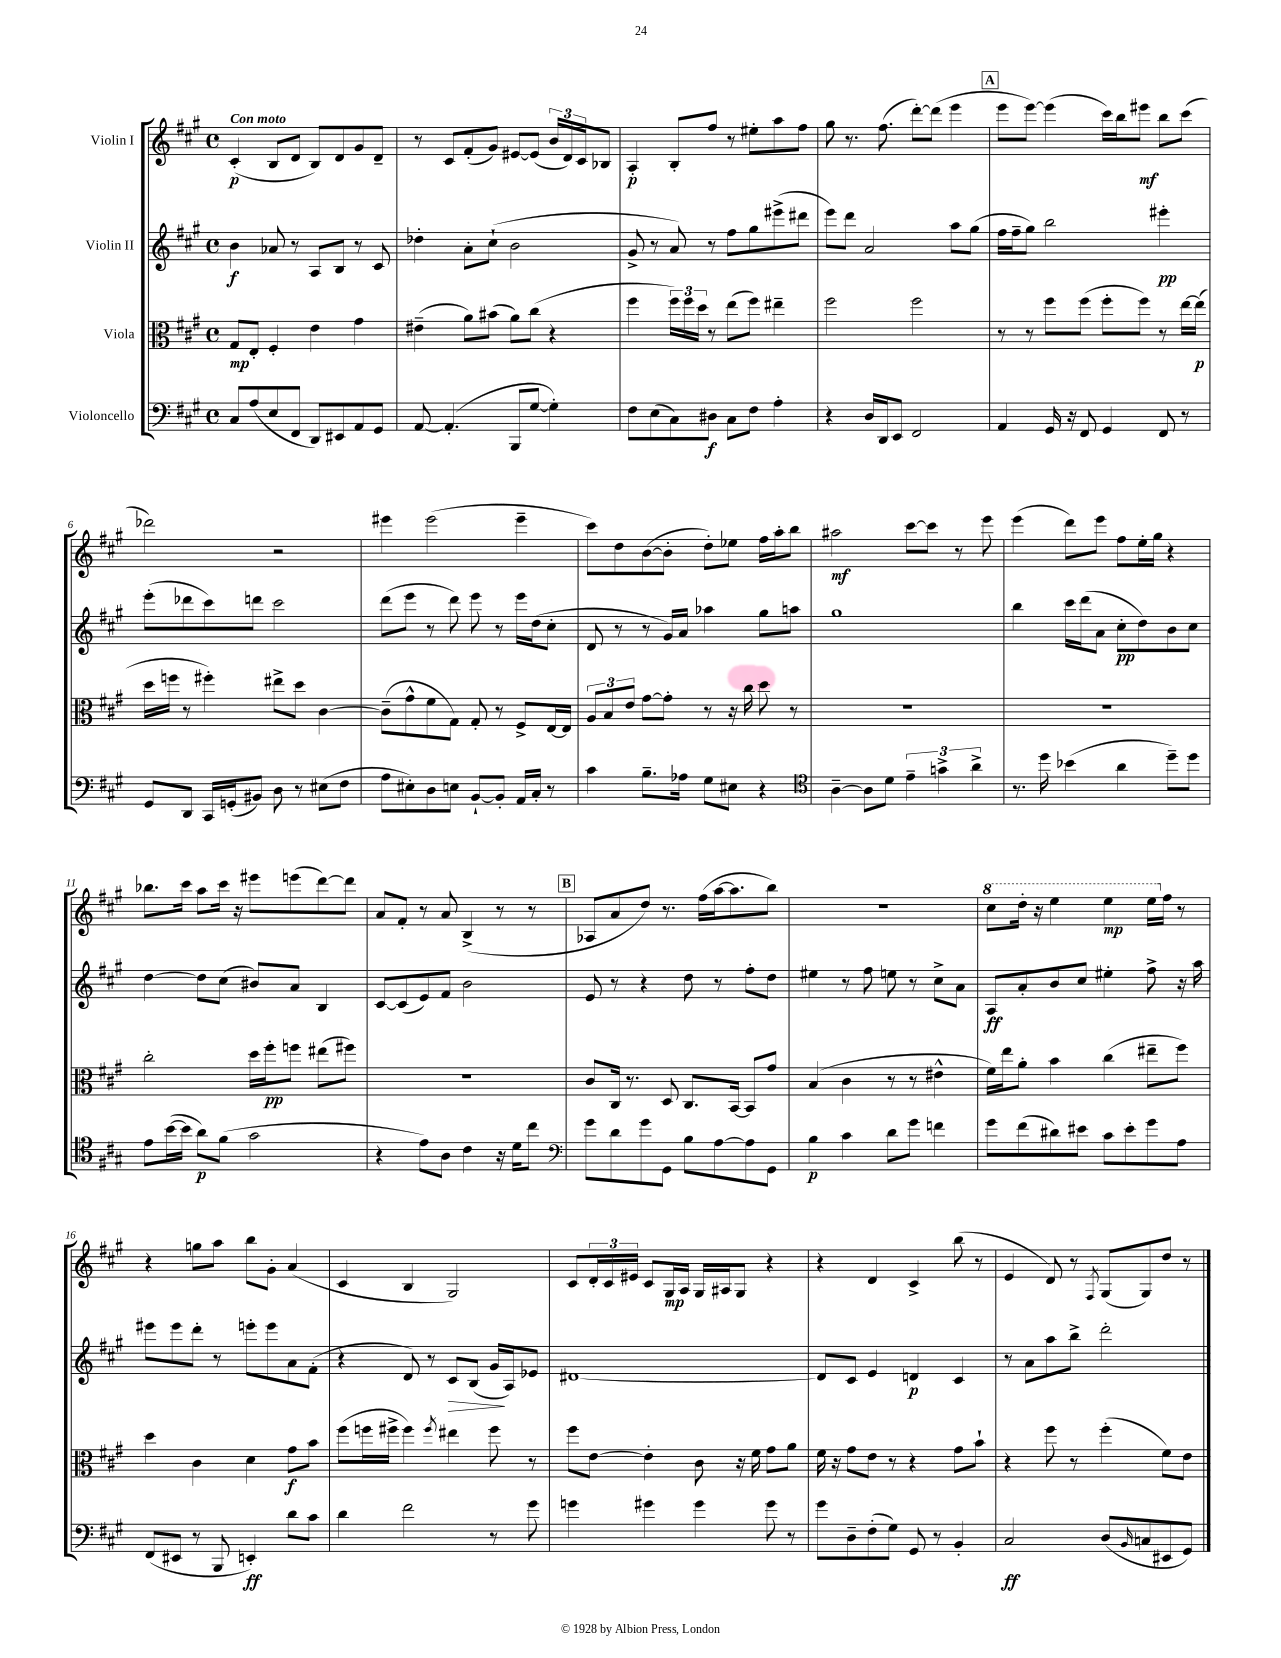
<<
\new StaffGroup <<
\new Staff = "s0" \with { instrumentName = "Violin I" } {
    \clef treble \key a \major \defaultTimeSignature \time 4/4 \tempo "Con moto"
    cis'4-.\p( b8 d'8 b8) d'8 gis'8 d'8-- |
    r8 cis'8 fis'8-.( gis'8) eis'8~ eis'8( \tuplet 3/2 { b'16 d'16) cis'16 } bes8 |
    a4-.\p b8-. fis''8 r8 eis''8-. a''8 fis''8 |
    gis''8 r8. fis''8.( d'''8~-.) d'''8( e'''4 |
    \mark \markup { \box "A" } e'''8 e'''8~) e'''4( cis'''16) b''16 eis'''8\mf b''8 cis'''8( |
    des'''2) r2 |
    eis'''4 eis'''2( eis'''4-- |
    cis'''8) d''8 b'8~( b'8-. d''8-.) ees''8 fis''16 a''16-. b''8 |
    ais''2\mf cis'''8~ cis'''8 r8 e'''8 |
    e'''4( d'''8) e'''8 fis''8 e''16-. gis''16 r4 |
    bes''8. cis'''16 a''8 cis'''16 r16 eis'''8 e'''8( d'''8~) d'''8 |
    a'8 fis'8-. r8 a'8 b4->( r8 r8 |
    \mark \markup { \box "B" } aes8 a'8 d''8) r8. fis''16( a''16~ a''8. b''8) |
    R1 |
    \ottava #1 cis'''8 d'''16-. r16 e'''4 e'''4\mp e'''16 \ottava #0 fis''16 r8 |
    r4 g''8 a''8 b''8 gis'8-. a'4( |
    cis'4 b4 gis2) |
    cis'8 \tuplet 3/2 { d'16-. cis'16 eis'16 } cis'8 gis16\mp a16 gis16 ais16 gis8 r4 |
    r4 d'4 cis'4-> b''8( r8 |
    e'4 d'8) r8 \acciaccatura { fis8 } gis8( gis8) d''8 r8 \bar "|." |
}
\new Staff = "s1" \with { instrumentName = "Violin II" } {
    \clef treble \key a \major \defaultTimeSignature \time 4/4
    b'4\f aes'8 r8 a8 b8 r8 cis'8 |
    des''4-. a'8-. cis''8-!( b'2 |
    gis'8-> r8 a'8) r8 fis''8 gis''8 eis'''8->( dis'''8 |
    e'''8) d'''8 a'2 a''8 gis''8( |
    \mark \markup { \box "A" } fis''16 fis''16-- gis''8) b''2 eis'''4-.\pp |
    e'''8-.( des'''8 cis'''8) d'''8 cis'''2 |
    d'''8( e'''8 r8 d'''8) e'''8 r8 e'''16 d''16( cis''8-. |
    d'8 r8 r8 gis'16) a'16 aes''4 gis''8 a''8 |
    gis''1 |
    b''4 cis'''16 d'''16( a'8 cis''8-.\pp d''8) b'8 cis''8 |
    d''4~ d''8 cis''8( bis'8) a'8 b4 |
    cis'8~ cis'8( e'8) fis'8 b'2 |
    \mark \markup { \box "B" } e'8 r8 r4 d''8 r8 fis''8-. d''8 |
    eis''4 r8 fis''8 e''8 r8 cis''8-> a'8 |
    a8\ff a'8-. b'8 cis''8 eis''4-. fis''8-> r16 a''16 |
    eis'''8 eis'''8 d'''8-. r8 e'''8-. e'''8 a'8 fis'8-.( |
    r4 d'8) r8 cis'8\> b8( gis'16\! a16) ees'8 |
    dis'1~ |
    dis'8 cis'8 e'4 d'4\p cis'4 |
    r8 a'8 a''8 b''8-> d'''2-. \bar "|." |
}
\new Staff = "s2" \with { instrumentName = "Viola" } {
    \clef alto \key a \major \defaultTimeSignature \time 4/4
    gis8\mp e8-. fis4-. e'4 gis'4 |
    eis'4--( a'8) bis'8( a'8) cis''8( r4 |
    fis''4 \tuplet 3/2 { fis''16) fis''16 d''16 } r8 e''8( fis''8) eis''4-- |
    fis''2 fis''2 |
    \mark \markup { \box "A" } r8 r8 fis''8 fis''8( fis''8-. fis''8) r8 e''16~ e''16\p( |
    d''16 f''16 r8 fis''4-.) eis''8-> d''8 cis'4~ |
    cis'8--( gis'8-^ fis'8 gis8) gis8-. r8 fis8-> e16~ e16 |
    \tuplet 3/2 { a8 b8 e'8 } gis'8~ gis'8-. r8 r16 cis''16 d''8 r8 |
    R1 |
    R1 |
    cis''2-. d''16 fis''16-.\pp f''8 eis''8( fis''8) |
    R1 |
    \mark \markup { \box "B" } cis'8 cis16 r8. d8 cis8. b,16~ b,8 gis'8 |
    b4( cis'4 r8 r8 eis'4-^ |
    fis'16) e''16 a'8-. b'4 cis''4( eis''8-- fis''8) |
    d''4 cis'4 d'4 gis'8\f b'8 |
    fis''8( f''16 fis''16-> fis''4) \acciaccatura { fis''8 } eis''4 fis''8 r8 |
    fis''8 e'8~ e'4-. cis'8 r16 fis'16 gis'8 a'8 |
    fis'16 r16 gis'8 e'8 r8 r4 gis'8 b'8-! |
    r4 fis''8 r8 fis''4-.( fis'8) e'8 \bar "|." |
}
\new Staff = "s3" \with { instrumentName = "Violoncello" } {
    \clef bass \key a \major \defaultTimeSignature \time 4/4
    cis8 a8( e8 fis,8 d,8) eis,8 a,8 gis,8 |
    a,8~ a,4.-.( b,,8 gis8~ gis4-.) |
    fis8 e8( cis8) dis8\f cis8 fis8 a4-. |
    r4 d16 d,16 e,8 fis,2 |
    \mark \markup { \box "A" } a,4 gis,16 r16 fis,8 gis,4 fis,8 r8 |
    gis,8 d,8 cis,16 g,16-.( bis,8) d8 r8 eis8( fis8 |
    a8 eis8-.) d8 e8 b,8~-! b,8-. a,16 cis16-. r8 |
    cis'4 b8.-- aes16 gis8 eis8 r4 |
    \clef tenor a4~-- a8 d'8 \tuplet 3/2 { e'4-- g'4-> a'4-> } |
    r8. d''16 bes'4( a'4 d''8--) d''8 |
    e'8 b'16~( b'16 a'8\p) fis'8( gis'2 |
    r4 e'8) a8 cis'4 r16 d'16 cis''8 |
    \mark \markup { \box "B" } \clef bass gis'8 d'8 gis'8 gis,8 b8 a8~ a8 gis,8 |
    b4\p cis'4 d'8 gis'8 f'4 |
    gis'8 fis'8( dis'8) eis'8 cis'8 eis'8-. gis'8 a8 |
    fis,8( eis,8 r8 b,,8 e,4-.\ff) d'8 cis'8 |
    d'4 fis'2 r8 gis'8 |
    g'4 gis'4 gis'4 gis'8 r8 |
    gis'8 d8-- fis8-.( gis8) gis,8 r8 b,4-. |
    cis2\ff d8( \grace { b,16 } c8 eis,8 gis,8) \bar "|." |
}
>>
>>
